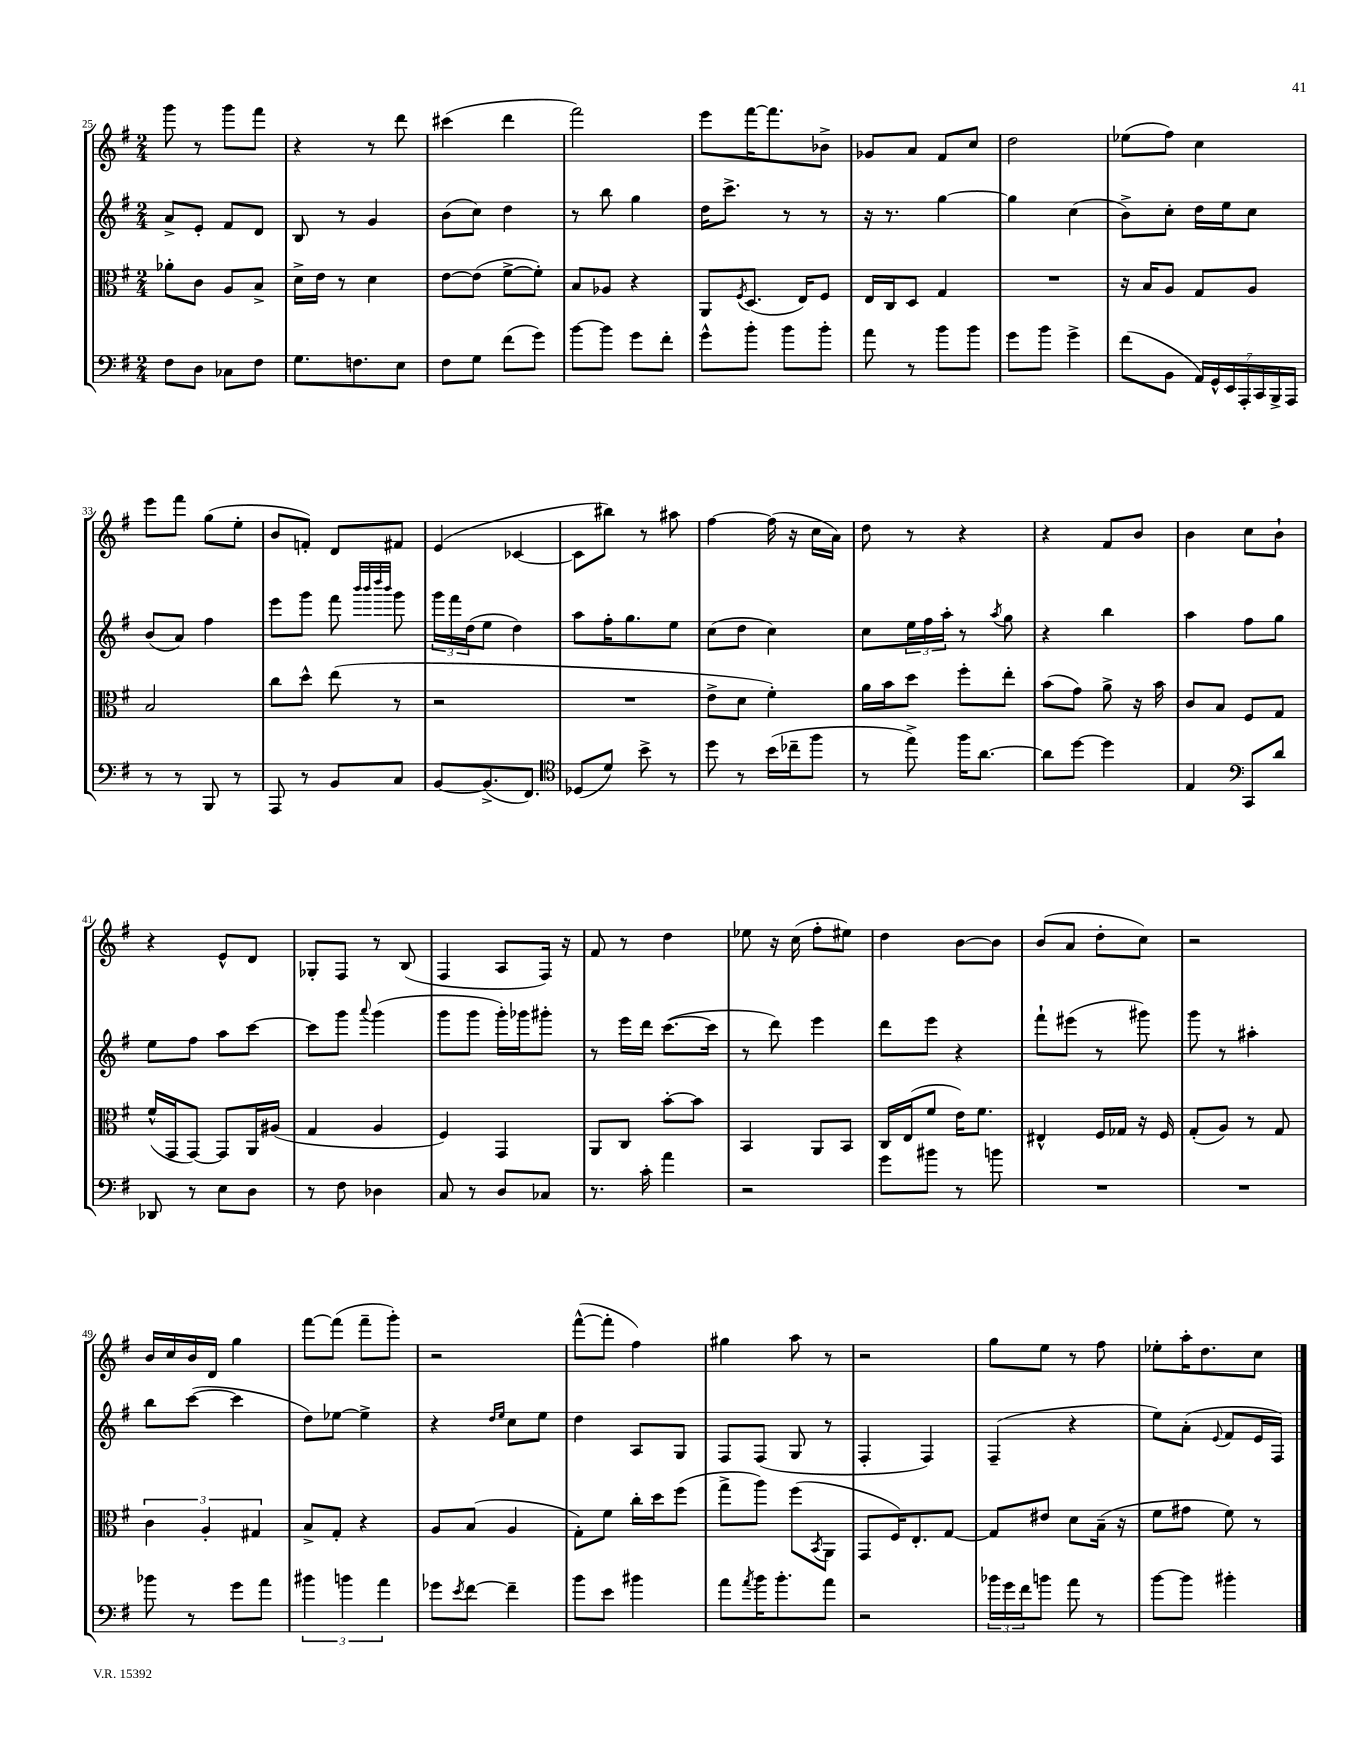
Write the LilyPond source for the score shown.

<<
\new StaffGroup <<
\new Staff = "s0" {
    \clef treble \key g \major \numericTimeSignature \time 2/4
    g'''8 r8 g'''8 fis'''8 |
    r4 r8 d'''8 |
    cis'''4( d'''4 |
    fis'''2) |
    e'''8 fis'''16~ fis'''8. bes'8-> |
    ges'8 a'8 fis'8 c''8 |
    d''2 |
    ees''8( fis''8) c''4 |
    e'''8 fis'''8 g''8( e''8-. |
    b'8 f'8-.) d'8 fis'8 |
    e'4( ces'4~ |
    ces'8 bis''8) r8 ais''8 |
    fis''4~ fis''16( r16 c''16 a'16) |
    d''8 r8 r4 |
    r4 fis'8 b'8 |
    b'4 c''8 b'8-! |
    r4 e'8-^ d'8 |
    ges8-. fis8 r8 b8( |
    fis4 a8 fis16) r16 |
    fis'8 r8 d''4 |
    ees''8 r16 c''16( fis''8-. eis''8) |
    d''4 b'8~ b'8 |
    b'8( a'8 d''8-. c''8) |
    r2 |
    b'16 c''16 b'16 d'16 g''4 |
    fis'''8~ fis'''8( fis'''8-- g'''8-.) |
    r2 |
    fis'''8~-^( fis'''8-. fis''4) |
    gis''4 a''8 r8 |
    r2 |
    g''8 e''8 r8 fis''8 |
    ees''8-. a''16-. d''8. c''8 \bar "|." |
}
\new Staff = "s1" {
    \clef treble \key g \major \numericTimeSignature \time 2/4
    a'8-> e'8-. fis'8 d'8 |
    b8 r8 g'4 |
    b'8( c''8) d''4 |
    r8 b''8 g''4 |
    d''16 c'''8.-> r8 r8 |
    r16 r8. g''4~ |
    g''4 c''4( |
    b'8->) c''8-. d''16 e''16 c''8 |
    b'8( a'8) fis''4 |
    e'''8 g'''8 fis'''8 \grace { b'''32 b'''32 d''''32 b'''32 } g'''8 |
    \tuplet 3/2 { g'''16 fis'''16 d''16( } e''8 d''4) |
    a''8 fis''16-. g''8. e''8 |
    c''8( d''8 c''4) |
    c''8 \tuplet 3/2 { e''16 fis''16 a''16-. } r8 \acciaccatura { a''8 } g''8 |
    r4 b''4 |
    a''4 fis''8 g''8 |
    e''8 fis''8 a''8 c'''8~ |
    c'''8 g'''8 \appoggiatura { a'''8 } g'''4( |
    g'''8 g'''8 g'''16-.) ges'''16 gis'''8-. |
    r8 e'''16 d'''16 c'''8.~( c'''16 |
    r8 d'''8) e'''4 |
    d'''8 e'''8 r4 |
    fis'''8-! eis'''8( r8 gis'''8) |
    g'''8 r8 ais''4-. |
    b''8 c'''8~( c'''4 |
    d''8) ees''8~ ees''4-> |
    r4 \grace { d''16 e''16 } c''8 e''8 |
    d''4 a8 g8 |
    fis8 fis8( g8 r8 |
    fis4-. fis4) |
    fis4--( r4 |
    e''8) a'8-.( \appoggiatura { e'8 } fis'8 e'16 fis16) \bar "|." |
}
\new Staff = "s2" {
    \clef alto \key g \major \numericTimeSignature \time 2/4
    aes'8-. c'8 a8 b8-> |
    d'16-> e'16 r8 d'4 |
    e'8~ e'8( fis'8~-> fis'8-.) |
    b8 aes8 r4 |
    a,8 \acciaccatura { fis8 } d8.( e16) fis8 |
    e16 c16 d8 g4 |
    R2 |
    r16 b16 a8 g8 a8 |
    b2 |
    c''8 d''8-^ e''8( r8 |
    r2 |
    R2 |
    e'8-> d'8 fis'4-.) |
    a'16 b'16 d''8 fis''8-. e''8-. |
    b'8( g'8) a'8-> r16 b'16 |
    c'8 b8 fis8 g8 |
    fis'16-^( g,16 g,8~) g,8 a,16 ais16( |
    g4 a4 |
    fis4) g,4 |
    a,8 c8 b'8~-. b'8 |
    b,4 a,8 b,8 |
    c16 e16( fis'8 e'16) fis'8. |
    eis4-^ fis16 ges16 r16 fis16 |
    g8-.( a8) r8 g8 |
    \tuplet 3/2 { c'4 a4-. gis4 } |
    b8-> g8-. r4 |
    a8 b8( a4 |
    g8-.) fis'8 c''16-. d''16 fis''8( |
    g''8-> a''8) fis''8( \acciaccatura { b,8 } a,8 |
    g,8 fis16) e8.-. g8~ |
    g8 eis'8 d'8 b16--( r16 |
    fis'8 gis'8 fis'8) r8 \bar "|." |
}
\new Staff = "s3" {
    \clef bass \key g \major \numericTimeSignature \time 2/4
    fis8 d8 ces8 fis8 |
    g8. f8. e8 |
    fis8 g8 fis'8( g'8) |
    b'8~ b'8 g'8 fis'8-. |
    g'8-^ b'8-. b'8 b'8-. |
    a'8 r8 b'8 b'8 |
    g'8 b'8 g'4-> |
    fis'8( b,8 \tuplet 7/4 { a,16) g,16-^ e,16 a,,16-. c,16 b,,16-> a,,16 } |
    r8 r8 b,,8 r8 |
    a,,8 r8 b,8 c8 |
    b,8~ b,8.->( fis,8.) |
    \clef tenor des8( d'8) b'8-> r8 |
    d''8 r8 b'16( ces''16-- fis''8 |
    r8 e''8->) fis''16 a'8.~ |
    a'8 d''8~ d''4 |
    e4 \clef bass c,8 d'8 |
    des,8 r8 e8 d8 |
    r8 fis8 des4 |
    c8 r8 d8 ces8 |
    r8. c'16-. a'4 |
    r2 |
    g'8 bis'8 r8 b'8 |
    R2 |
    R2 |
    bes'8 r8 g'8 a'8 |
    \tuplet 3/2 { bis'4 b'4 a'4 } |
    ges'8 \acciaccatura { e'8 } fis'8~ fis'4-- |
    b'8 e'8 bis'4 |
    a'8 \acciaccatura { a'8 } b'16 b'8.-. a'8 |
    r2 |
    \tuplet 3/2 { bes'16 g'16 fis'16 } b'8 a'8 r8 |
    b'8~ b'8 bis'4-. \bar "|." |
}
>>
>>
\layout { \context { \Score currentBarNumber = #25 } }
